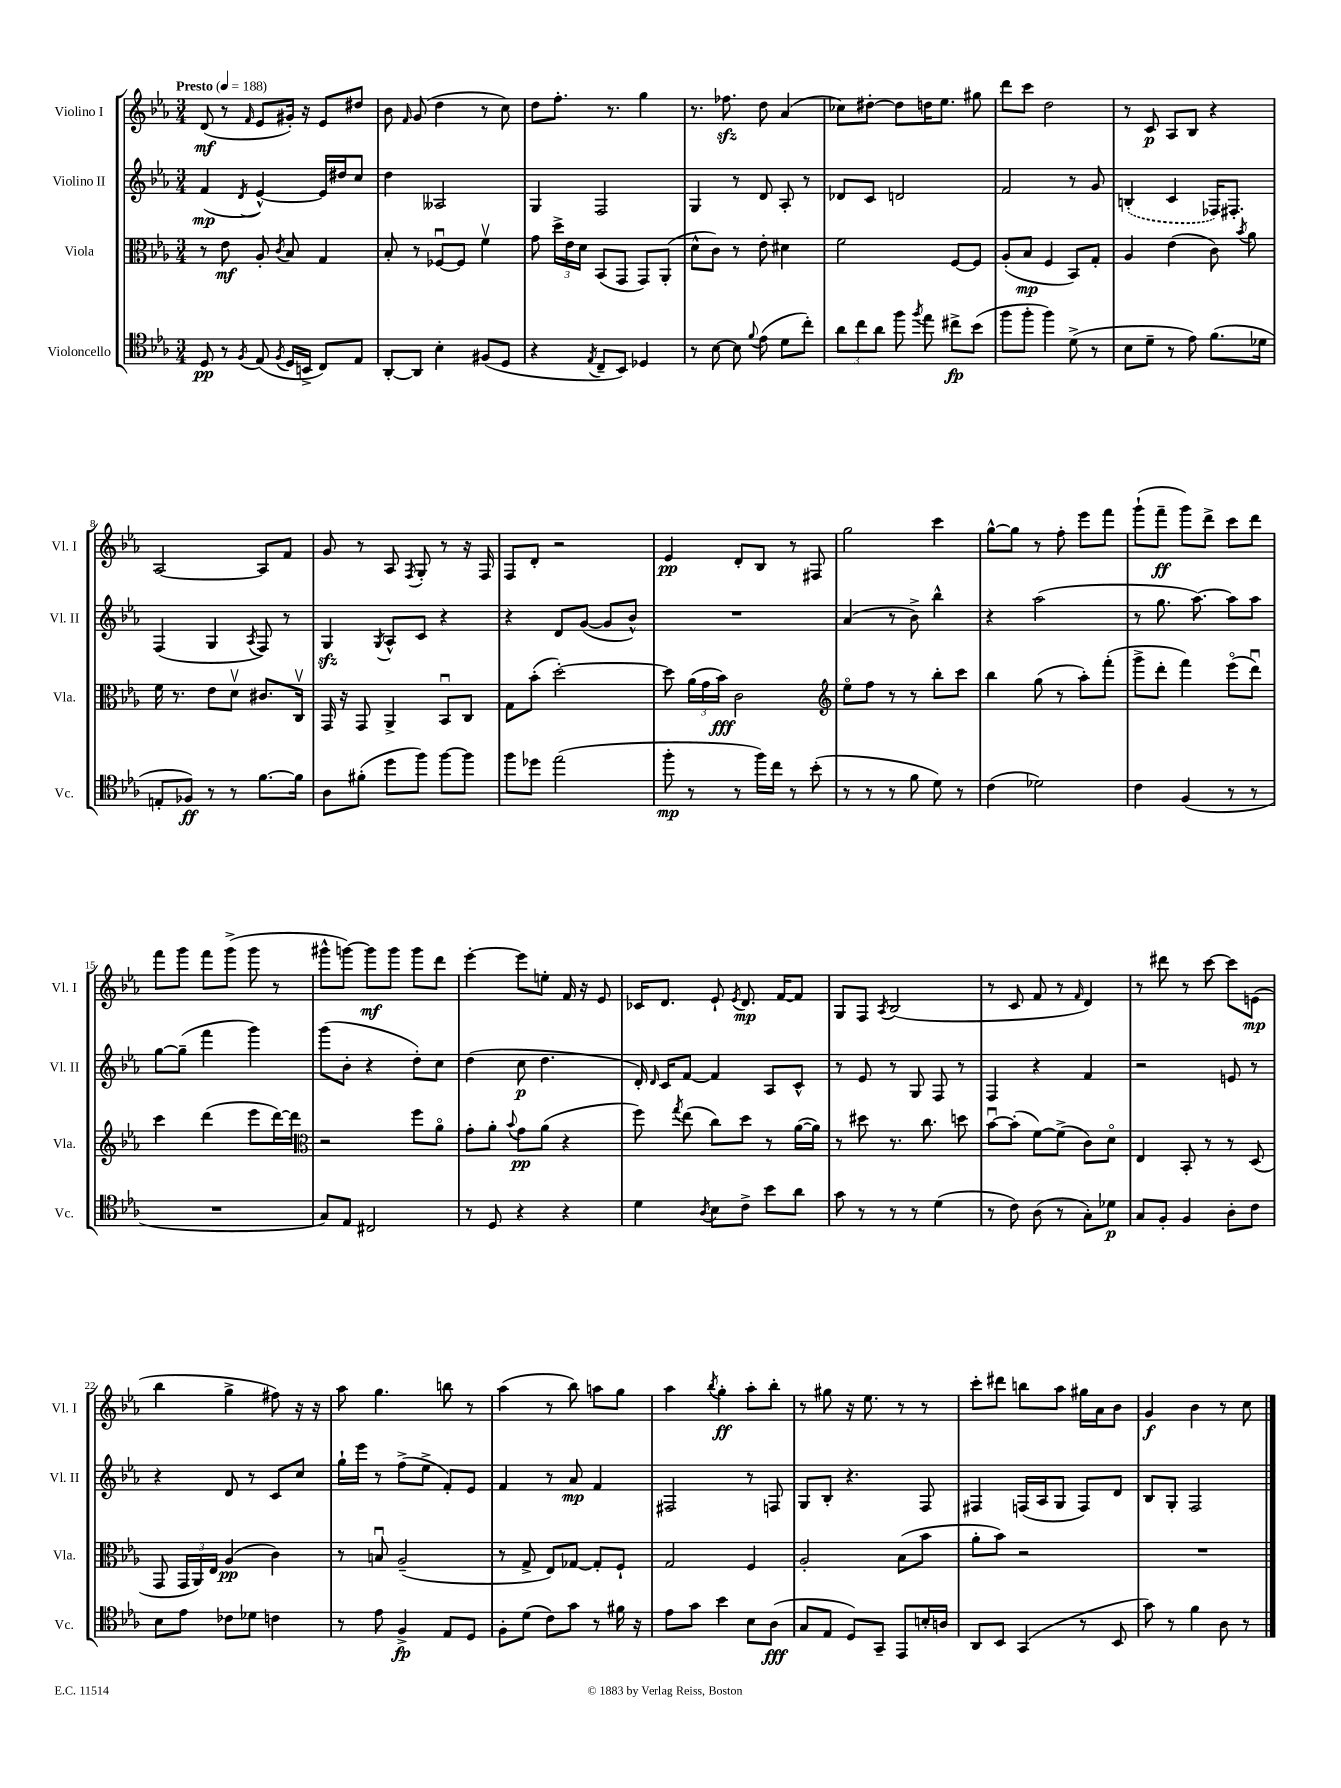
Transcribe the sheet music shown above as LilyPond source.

<<
\new StaffGroup <<
\new Staff = "s0" \with { instrumentName = "Violino I" shortInstrumentName = "Vl. I" } {
    \clef treble \key ees \major \numericTimeSignature \time 3/4 \tempo "Presto" 4 = 188
    \autoBeamOff d'8\mf( r8 \grace { f'16 } ees'8[ gis'16]-.) r16 ees'8[ dis''8] |
    bes'8 \grace { f'16 } g'8( d''4 r8 c''8) |
    d''8[ f''8.]-. r8. g''4 |
    r8. fes''8.\sfz d''8 aes'4( |
    ces''8[) dis''8]~-. dis''8[ d''16 ees''8.] gis''8 |
    d'''8[ c'''8] d''2 |
    r8 c'8\p aes8[ bes8] r4 |
    aes2~ aes8[ f'8] |
    g'8 r8 aes8 \acciaccatura { f8 } g8-. r8 r16 f16 |
    f8[ d'8]-. r2 |
    ees'4\pp d'8[-. bes8] r8 fis8 |
    g''2 c'''4 |
    g''8[~-^ g''8] r8 f''8-. ees'''8[ f'''8] |
    g'''8[-!( f'''8]--\ff g'''8[) d'''8]-> c'''8[ d'''8] |
    f'''8[ g'''8] f'''8[ g'''8]->( g'''8 r8 |
    gis'''8[-^ g'''8]~) g'''8[\mf g'''8] g'''8[ d'''8] |
    ees'''4~-. ees'''8[ e''8]-. f'16 r16 ees'8 |
    ces'16[ d'8.] ees'8-! \acciaccatura { ees'8 } d'8.\mp f'16[~ f'8] |
    g8[ f8] \acciaccatura { aes8 } bes2( |
    r8 c'8 f'8 r8 \grace { f'16 } d'4) |
    r8 dis'''8 r8 c'''8~ c'''8[ e'8]\mp( |
    bes''4 g''4-> fis''8) r16 r16 |
    aes''8 g''4. b''8 r8 |
    aes''4( r8 bes''8) a''8[ g''8] |
    aes''4 \acciaccatura { bes''8 } g''4-.\ff aes''8[-. bes''8]-. |
    r8 gis''8 r16 ees''8. r8 r8 |
    c'''8[-. dis'''8] b''8[ aes''8] gis''16[ aes'16 bes'8] |
    g'4\f bes'4 r8 c''8 \bar "|." |
}
\new Staff = "s1" \with { instrumentName = "Violino II" shortInstrumentName = "Vl. II" } {
    \clef treble \key ees \major \numericTimeSignature \time 3/4
    \autoBeamOff f'4\mp( \acciaccatura { d'8 } ees'4~-^) ees'16[ dis''16 c''8] |
    d''4 aeses2 |
    g4 f2 |
    g4 r8 d'8 aes8-. r8 |
    des'8[ c'8] d'2 |
    f'2 r8 g'8 |
    \once \slurDashed b4-.( c'4 fes16[) fis8.]-. |
    f4( g4 \acciaccatura { aes8 } f8) r8 |
    g4\sfz \acciaccatura { g8 } aes8[-^ c'8] r4 |
    r4 d'8[ g'8]~( g'8[ bes'8]-^) |
    R2. |
    aes'4( r8 bes'8->) bes''4-^ |
    r4 aes''2( |
    r8 g''8. aes''8.~) aes''8[ aes''8] |
    g''8[~ g''8]--( f'''4 g'''4) |
    g'''8[( bes'8]-. r4 d''8[-.) c''8] |
    d''4( c''8\p d''4. |
    d'16-.) \grace { d'16 } c'16[ f'8]~ f'4 aes8[ c'8]-^ |
    r8 ees'8 r8 g8 f8 r8 |
    f4 r4 f'4 |
    r2 e'8 r8 |
    r4 d'8 r8 c'8[ c''8] |
    g''16[-! ees'''16] r8 f''8[->( ees''8]-> f'8[-.) ees'8] |
    f'4 r8 aes'8\mp f'4 |
    fis2 r8 f8 |
    g8[ bes8]-. r4. f8 |
    fis4 f16[( aes16 g8] f8[) d'8] |
    bes8[ g8]-. f2 \bar "|." |
}
\new Staff = "s2" \with { instrumentName = "Viola" shortInstrumentName = "Vla." } {
    \clef alto \key ees \major \numericTimeSignature \time 3/4
    \autoBeamOff r8 ees'8\mf aes8-. \acciaccatura { c'8 } bes8 g4 |
    bes8-. r8 fes8[~\downbow fes8] f'4\upbow |
    g'8 \tuplet 3/2 { d''16[-> ees'16 d'16] } bes,8[( g,8] g,8[) aes,8]-.( |
    d'8[-^ c'8]) r8 ees'8-. dis'4 |
    f'2 f8[~ f8] |
    aes8[-.( bes8]\mp f4 bes,8[) g8]-. |
    aes4 ees'4( c'8) \acciaccatura { bes'8 } aes'8 |
    f'16 r8. ees'8[ d'8]\upbow cis'8.[ c16]\upbow |
    g,16 r16 g,8 aes,4-> bes,8[\downbow c8] |
    g8[ bes'8]-.( d''2~-.) |
    d''8 \tuplet 3/2 { aes'16[( g'16 bes'16]\fff) } c'2 |
    \clef treble ees''8[\flageolet f''8] r8 r8 bes''8[-. c'''8] |
    bes''4 g''8( r8 aes''8[-.) f'''8]-.( |
    g'''8[-> d'''8]-. f'''4) ees'''8[\flageolet( d'''8]\downbow) |
    c'''4 d'''4( ees'''8[ d'''16~) d'''16] |
    \clef alto r2 f''8[ aes'8]\flageolet |
    g'8[-. aes'8]-. \appoggiatura { bes'8 } g'8[\pp aes'8]( r4 |
    f''8) \acciaccatura { g''8 } ees''8( c''8[) d''8] r8 aes'16[~( aes'16]) |
    r8 dis''8 r8. c''8. d''8 |
    bes'8[~\downbow bes'8]-.( f'8[~) f'8]->( c'8[) d'8]\flageolet |
    ees4 bes,8-. r8 r8 d8( |
    g,8 \tuplet 3/2 { g,16[ aes,16) ees16] } aes4\pp( c'4) |
    r8 b8\downbow aes2--( |
    r8 g8-> ees8[) ges8]~ ges8[-. f8]-! |
    g2 f4 |
    aes2-. bes8[( bes'8] |
    aes'8[-. bes'8]) r2 |
    R2. \bar "|." |
}
\new Staff = "s3" \with { instrumentName = "Violoncello" shortInstrumentName = "Vc." } {
    \clef tenor \key ees \major \numericTimeSignature \time 3/4
    \autoBeamOff d8\pp r8 \acciaccatura { f8 } ees8( \acciaccatura { f8 } d16[ b,16]-> c8[) ees8] |
    aes,8[~-. aes,8] bes4-. fis8[( d8] |
    r4 \acciaccatura { ees8 } c8[-- bes,8]) des4 |
    r8 bes8~ bes8 \appoggiatura { f'8 } ees'8( d'8[ c''8]-.) |
    \tuplet 3/2 { aes'8[ c''8 aes'8] } f''8 \acciaccatura { f''8 } ees''8 cis''8[->\fp bes'8]( |
    f''8[ f''8]-. f''4) d'8->( r8 |
    bes8[ d'8]-- r8 ees'8) f'8.[( des'16] |
    e8[-. fes8]\ff) r8 r8 f'8.[~ f'16] |
    aes8[ fis'8]-.( d''8[ f''8]) f''8[~ f''8] |
    f''8[ des''8] ees''2( |
    f''8-.\mp r8 r8 f''16[) c''16] r8 bes'8-.( |
    r8 r8 r8 f'8 d'8) r8 |
    c'4( des'2) |
    c'4 f4( r8 r8 |
    R2. |
    g8[) ees8] cis2 |
    r8 d8 r4 r4 |
    d'4 \acciaccatura { aes8 } bes8[ c'8]-> bes'8[ aes'8] |
    g'8 r8 r8 r8 d'4( |
    r8 c'8) aes8( r8 g8[-.) des'8]\p |
    g8[ f8]-. f4 aes8[-. c'8] |
    bes8[ ees'8] ces'8[ des'8] c'4 |
    r8 ees'8 f4->\fp ees8[ d8] |
    f8[-. d'8]( c'8[) g'8] r8 fis'16 r16 |
    ees'8[ g'8] bes'4 bes8[ aes8]\fff( |
    g8[ ees8] d8[) g,8]-- ees,8[ b16-. a16] |
    aes,8[ bes,8] g,4( r8 bes,8 |
    g'8) r8 f'4 aes8 r8 \bar "|." |
}
>>
>>
